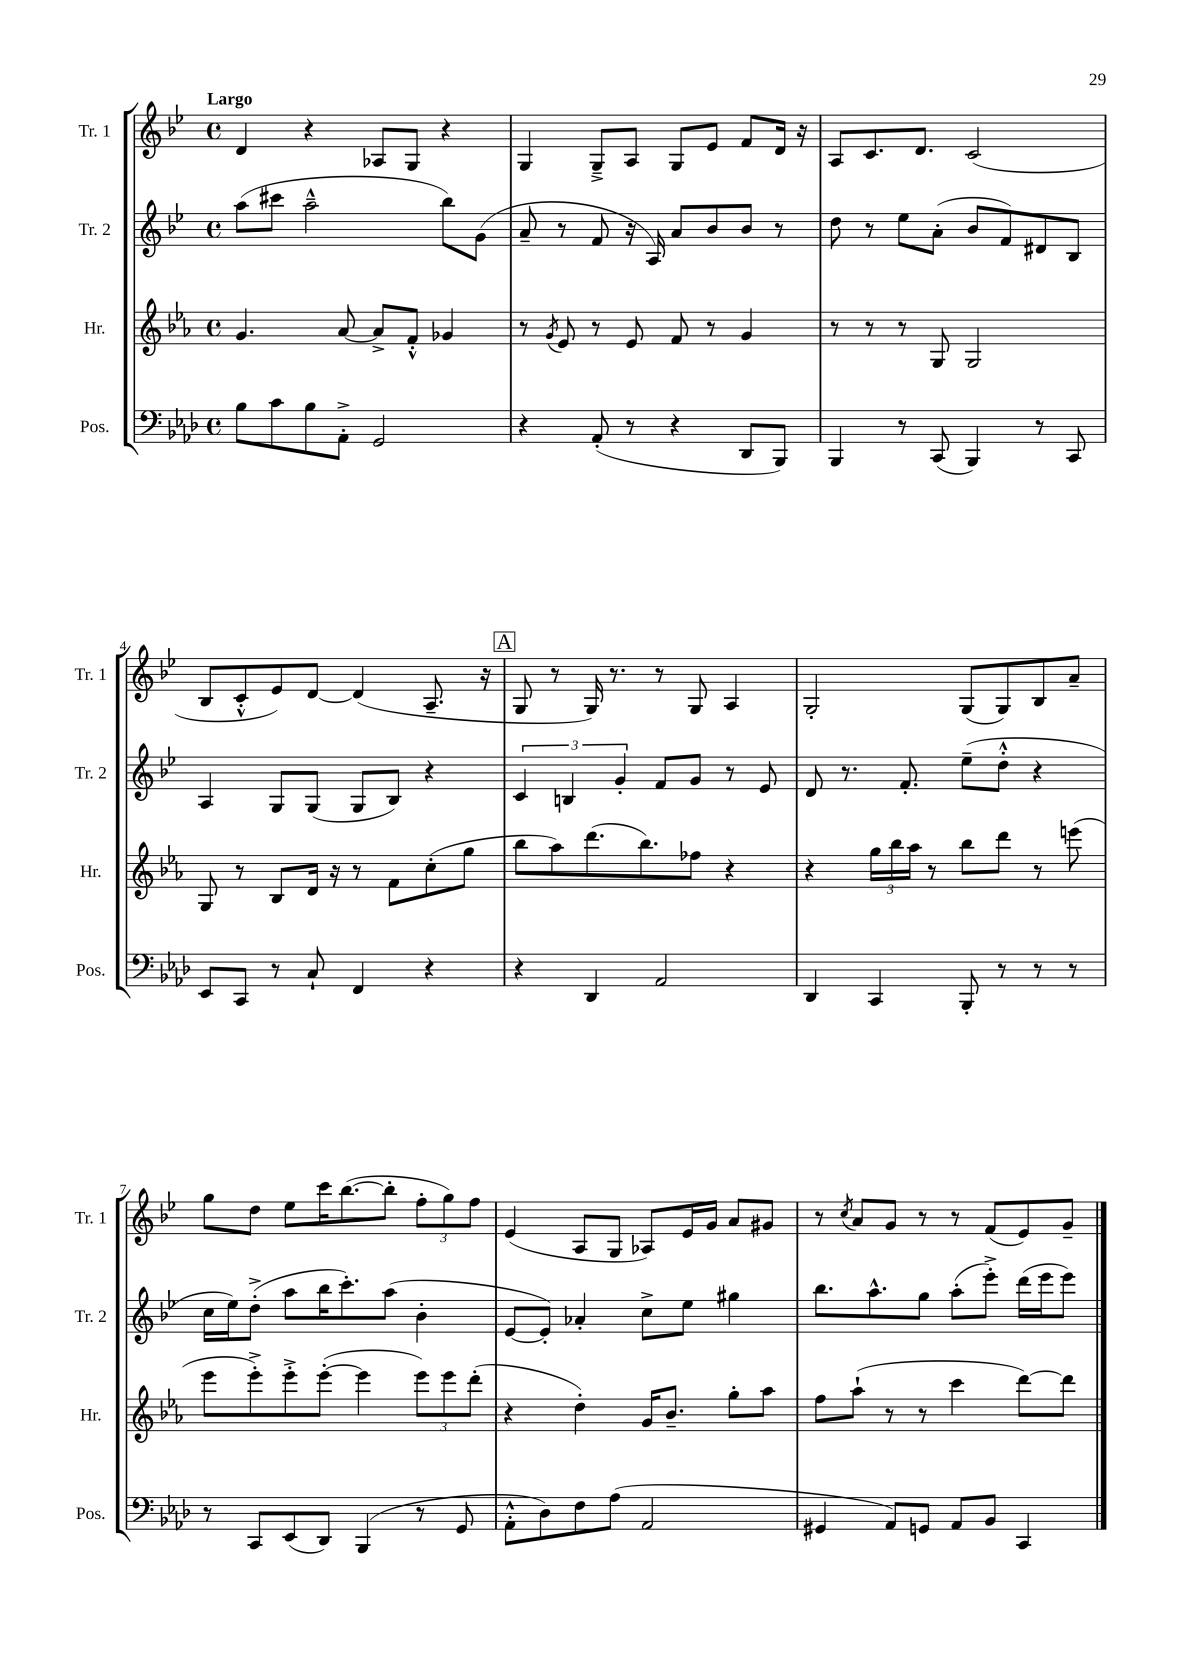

**kern	**kern	**kern	**kern
*part4	*part3	*part2	*part1
*staff4	*staff3	*staff2	*staff1
*I"Pos.	*I"Hr.	*I"Tr. 2	*I"Tr. 1
*I'Pos.	*I'Hr.	*I'Tr. 2	*I'Tr. 1
*clefF4	*clefG2	*clefG2	*clefG2
*k[b-e-a-d-]	*k[b-e-a-]	*k[b-e-]	*k[b-e-]
*M4/4	*M4/4	*M4/4	*M4/4
*met(c)	*met(c)	*met(c)	*met(c)
=1	=1	=1	=1
!	!	!	!LO:TX:a:B:t=Largo
8B-\L	4.g/	(8aa\L	4d/
8c\	.	8ccc#X\J	.
8B-\	.	2aa~^^\	4r
8AA-'^\J	[8a-/	.	.
2GG/	8a-^/L]	.	8A-X/L
.	8f'^^/J	.	8G/J
.	4g-X/	8bb-\L)	4r
.	.	(8g\J	.
=2	=2	=2	=2
4r	8r	8a~/	4G/
.	8qg/	.	.
.	8e-/	8r	.
(8AA-'/	8r	8f/	8G~^/L
8r	8e-/	16r	8A/J
.	.	16A/)	.
4r	8f/	8a/L	8G/L
.	8r	8b-/	8e-/J
8DD-/L	4g/	8b-/J	8f/L
8BBB-/J)	.	8r	16d/Jk
.	.	.	16r
=3	=3	=3	=3
4BBB-/	8r	8dd\	8A/L
.	8r	8r	8.c/
8r	8r	8ee-\L	.
.	.	.	8.d/J
(8CC/	8G/	(8a'\J	.
4BBB-/)	2G/	8b-/L	(2c/
.	.	8f/)	.
8r	.	8d#X/	.
8CC/	.	8B-/J	.
!!LO:LB:g=z
=4	=4	=4	=4
8EE-/L	8G/	4A/	8B-/L
8CC/J	8r	.	8c'^^/
8r	8B-/L	8G/L	8e-/)
8C`/	16d/Jk	(8G/J	[8d/J
.	16r	.	.
4FF/	8r	8G/L	(4d/]
.	8f\L	8B-/J)	.
4r	(8cc'\	4r	8.A~/
.	8gg\J	.	.
.	.	.	16r
!!LO:REH:place=s1:t=A
=5	=5	=5	=5
4r	8bb-\L	6c/	8G/
.	8aa-\)	.	8r
.	.	6Bn/	.
4DD-/	(8.ddd\	.	16G/)
.	.	.	8.r
.	.	6g'/	.
.	8.bb-\)	.	.
2AA-/	.	8f/L	8r
.	8ff-X\J	8g/J	8G/
.	4r	8r	4A/
.	.	8e-/	.
=6	=6	=6	=6
4DD-/	4r	8d/	2G'/
.	.	8.r	.
4CC/	24gg\LL	.	.
.	24bb-\	.	.
.	.	8.f'/	.
.	24aa-\JJ	.	.
.	8r	.	.
8BBB-'/	8bb-\L	(8ee-~\L	(8G/L
8r	8ddd\J	8dd'^^\J	8G/)
8r	8r	4r	8B-/
8r	(8eeen\	.	8a~/J
!!LO:LB:g=z
=7	=7	=7	=7
8r	8eee-\L	16cc\LL	8gg\L
.	.	16ee-\J)	.
8CC/L	8eee-'^\)	(8dd'^\J	8dd\J
(8EE-/	8eee-'^\	8aa\L	8ee-\L
8DD-/J)	([8eee-'\J	16bb-\K	16ccc\K
.	.	8.ccc'\)	([8.bb-\
(4BBB-/	4eee-\]	.	.
.	.	(8aa\J	8bb-'\J]
8r	12eee-\L)	4b-'\	12ff'\L
.	12eee-\	.	12gg\)
8GG/	.	.	.
.	(12ddd'\J	.	12ff\J
=8	=8	=8	=8
8AA-'^^\L	4r	[8e-/L	(4e-/
8D-\)	.	8e-'/J])	.
8F\	4dd'\)	4a-X'/	8A/L
(8A-\J	.	.	8G/J
2AA-/	16g/KL	8cc^\L	8A-X/L)
.	8.b-~/J	.	.
.	.	8ee-\J	16e-/L
.	.	.	16g/JJ
.	8gg'\L	4gg#X\	8a/L
.	8aa-\J	.	8g#X/J
=9	=9	=9	=9
4GG#X/	8ff\L	8.bb-\L	8r
.	.	.	8qcc/
.	(8aa-`\J	.	8a/L
.	.	8.aa^^\	.
8AA-/L)	8r	.	8g/J
8GGn/J	8r	8gg\J	8r
8AA-/L	4ccc\	(8aa'\L	8r
8BB-/J	.	8eee-'^\J)	(8f/L
4CC/	[8ddd\L)	(16ddd\LL	8e-/)
.	.	16eee-\J	.
.	8ddd\J]	8eee-\J)	8g~/J
==	==	==	==
*-	*-	*-	*-
